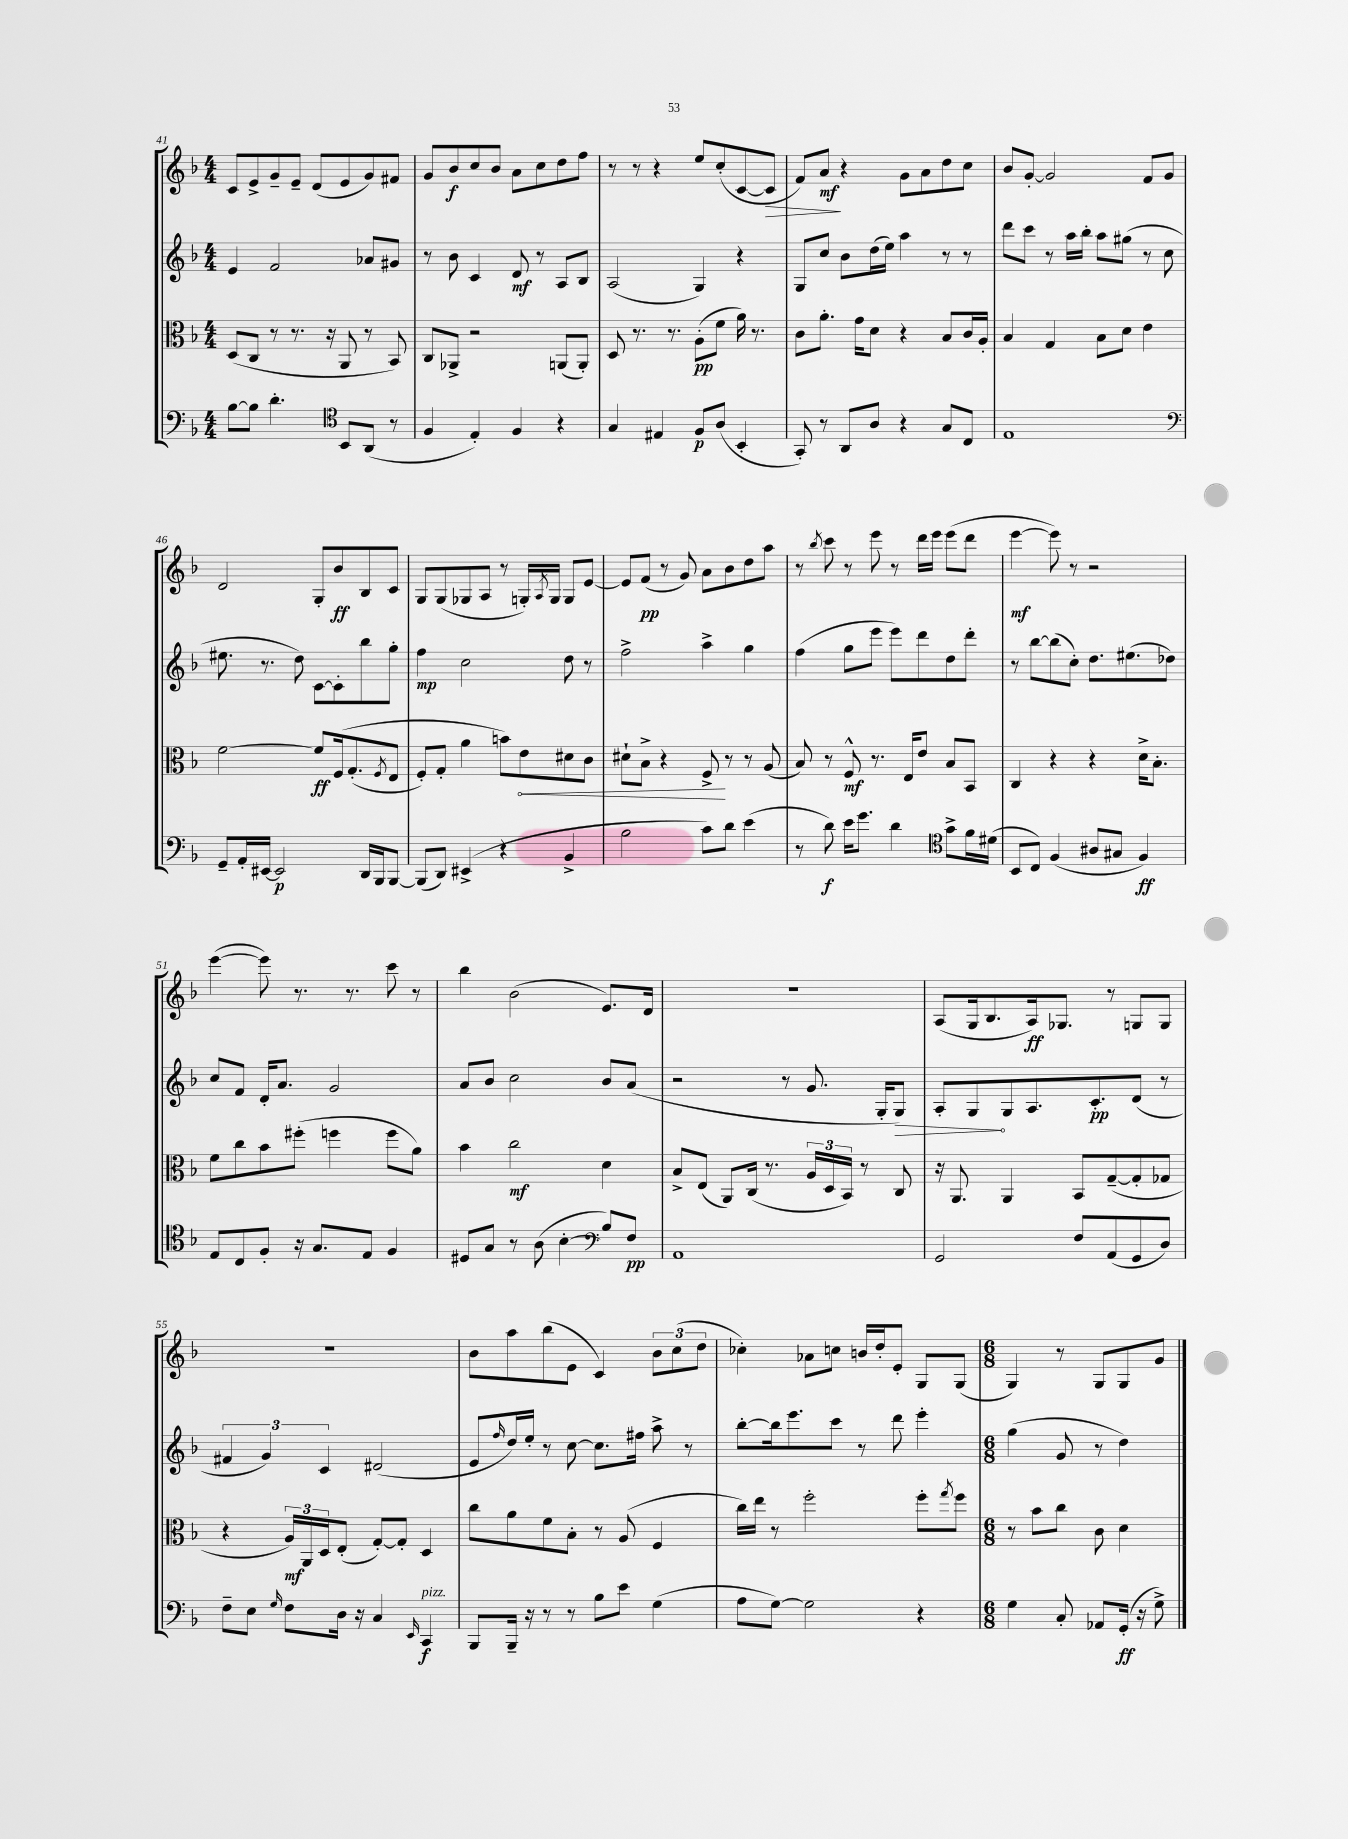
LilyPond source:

<<
\new StaffGroup <<
\new Staff = "s0" {
    \clef treble \key f \major \numericTimeSignature \time 4/4
    c'8 e'8-> g'8-- e'8-- d'8( e'8 g'8) fis'8 |
    g'8 bes'8\f c''8 bes'8 a'8 c''8 d''8 f''8 |
    r8 r8 r4 e''8 c''8-.( c'8~ c'8\> |
    f'8) a'8\mf\! r4 g'8 a'8 d''8 c''8 |
    bes'8 g'8~-. g'2 f'8 g'8 |
    d'2 g8-. bes'8\ff bes8 c'8 |
    g8 g8( ges8 a8 r8 g16-.) \acciaccatura { a8 } g16 g8 e'8~ |
    e'8 f'8\pp( r8 g'8) a'8 bes'8 d''8 a''8 |
    r8 \acciaccatura { bes''8 } c'''8 r8 e'''8 r8 d'''16 e'''16 e'''8( d'''8 |
    e'''4~\mf e'''8) r8 r2 |
    e'''4~( e'''8) r8. r8. c'''8 r8 |
    bes''4 bes'2( e'8.) d'16 |
    R1 |
    a8( g16 bes8. a16\ff) ges8. r8 g8 g8 |
    r1 |
    bes'8 a''8 bes''8( e'8 c'4) \tuplet 3/2 { bes'8 c''8( d''8 } |
    ces''4-.) aes'8 c''8 b'16 d''16-. e'8-. g8 g8( |
    \numericTimeSignature \time 6/8 g4) r8 g8 g8 g'8 \bar "|." |
}
\new Staff = "s1" {
    \clef treble \key f \major \numericTimeSignature \time 4/4
    e'4 f'2 aes'8 gis'8 |
    r8 bes'8 c'4 d'8\mf r8 a8 bes8 |
    a2( g4) r4 |
    g8 c''8 bes'8 d''16( e''16) a''4 r8 r8 |
    d'''8 c'''8 r8 a''16 bes''16-. a''8 gis''8( r8 c''8 |
    eis''8. r8. d''8) c'8~ c'8-. bes''8 g''8-. |
    f''4\mp c''2 d''8 r8 |
    f''2-> a''4-> g''4 |
    f''4( g''8 e'''8 e'''8) d'''8 d''8 d'''8-. |
    r8 bes''8~ bes''8( c''8-.) d''8. eis''8.( des''8) |
    c''8 f'8 d'16-. a'8. g'2 |
    a'8 bes'8 c''2 bes'8 a'8( |
    r2 r8 g'8. g16-. \once \override Hairpin.circled-tip = ##t g8\>) |
    a8-. g8\! g8 a8. c'8.-.\pp d'8( r8 |
    \tuplet 3/2 { fis'4 g'4) c'4 } dis'2( |
    e'8 \grace { f''16 } d''16) e''16-. r8 c''8~ c''8. fis''16 a''8-> r8 |
    bes''8~-. bes''16 e'''8. c'''8 r8 d'''8 e'''4-. |
    \numericTimeSignature \time 6/8 g''4( g'8 r8 d''4) \bar "|." |
}
\new Staff = "s2" {
    \clef alto \key f \major \numericTimeSignature \time 4/4
    d8( c8 r8 r8. r16 a,8 r8 bes,8) |
    c8 aes,8-> r2 a,8( a,8-.) |
    d8 r8. r8. a8-.\pp( f'8 a'16) r8. |
    c'8 a'8.-. g'16 d'8 r4 bes8 c'16 a16-. |
    bes4 g4 bes8 d'8 e'4 |
    f'2~ f'8\ff f16\( g8.-.( \acciaccatura { f8 } e8 |
    f8-.) g8-. a'4 b'8\) \once \override Hairpin.circled-tip = ##t e'8\< dis'8 c'8 |
    dis'8-! bes8-> r4 f8->\! r8 r8 a8( |
    bes8) r8 f8-^\mf r8. e16 e'8 bes8 bes,8 |
    c4 r4 r4 d'16-> bes8.-. |
    f'8 c''8 bes'8 fis''8-.( f''4 f''8 a'8) |
    bes'4 c''2\mf d'4 |
    bes8-> e8( a,8) c16( r8. \tuplet 3/2 { a16 d16 bes,16) } r8 c8 |
    r16 a,8. a,4 bes,8 g8~--( g8-. ges8 |
    r4 \tuplet 3/2 { a16\mf) a,16 d16 } e8-.( g8~-.) g8-. d4 |
    c''8 a'8 f'8 bes8-. r8 a8( f4 |
    c''16) e''16 r8 f''2-. f''8-. \acciaccatura { g''8 } f''8 |
    \numericTimeSignature \time 6/8 r8 bes'8 c''8 c'8 d'4 \bar "|." |
}
\new Staff = "s3" {
    \clef bass \key f \major \numericTimeSignature \time 4/4
    bes8~ bes8 d'4.-. bes,8 a,8( r8 |
    \clef tenor f4 e4-.) f4 r4 |
    g4 eis4 f8\p a8( bes,4-. |
    g,8-.) r8 a,8 a8 r4 g8 c8 |
    e1 |
    \clef bass g,8-- a,16-. eis,16~ eis,2\p d,16 bes,,16 bes,,8~ |
    bes,,8( d,8) eis,4->( r4 bes,4-> |
    bes2 c'8) d'8 e'4( |
    r8 d'8\f) e'16 g'8. d'4 \clef tenor g'8-> f'16 dis'16( |
    bes,8 c8) f4( ais8 gis8 f4\ff) |
    e8 c8 f8-. r16 g8. e8 f4 |
    dis8 g8 r8 a8( bes4~-. bes8) f8\pp |
    \clef bass a,1 |
    g,2 f8 a,8( g,8 d8) |
    f8-- e8 \grace { g16 } f8 d16 r16 c4 \grace { e,16 } c,4\f^\markup { \italic "pizz." } |
    bes,,8 bes,,16-- r16 r8 r8 bes8 e'8 g4( |
    a8 g8~) g2 r4 |
    \numericTimeSignature \time 6/8 g4 c8-. aes,8 g,16-.\ff( r16 g8->) \bar "|." |
}
>>
>>
\layout { \context { \Score currentBarNumber = #41 } }
